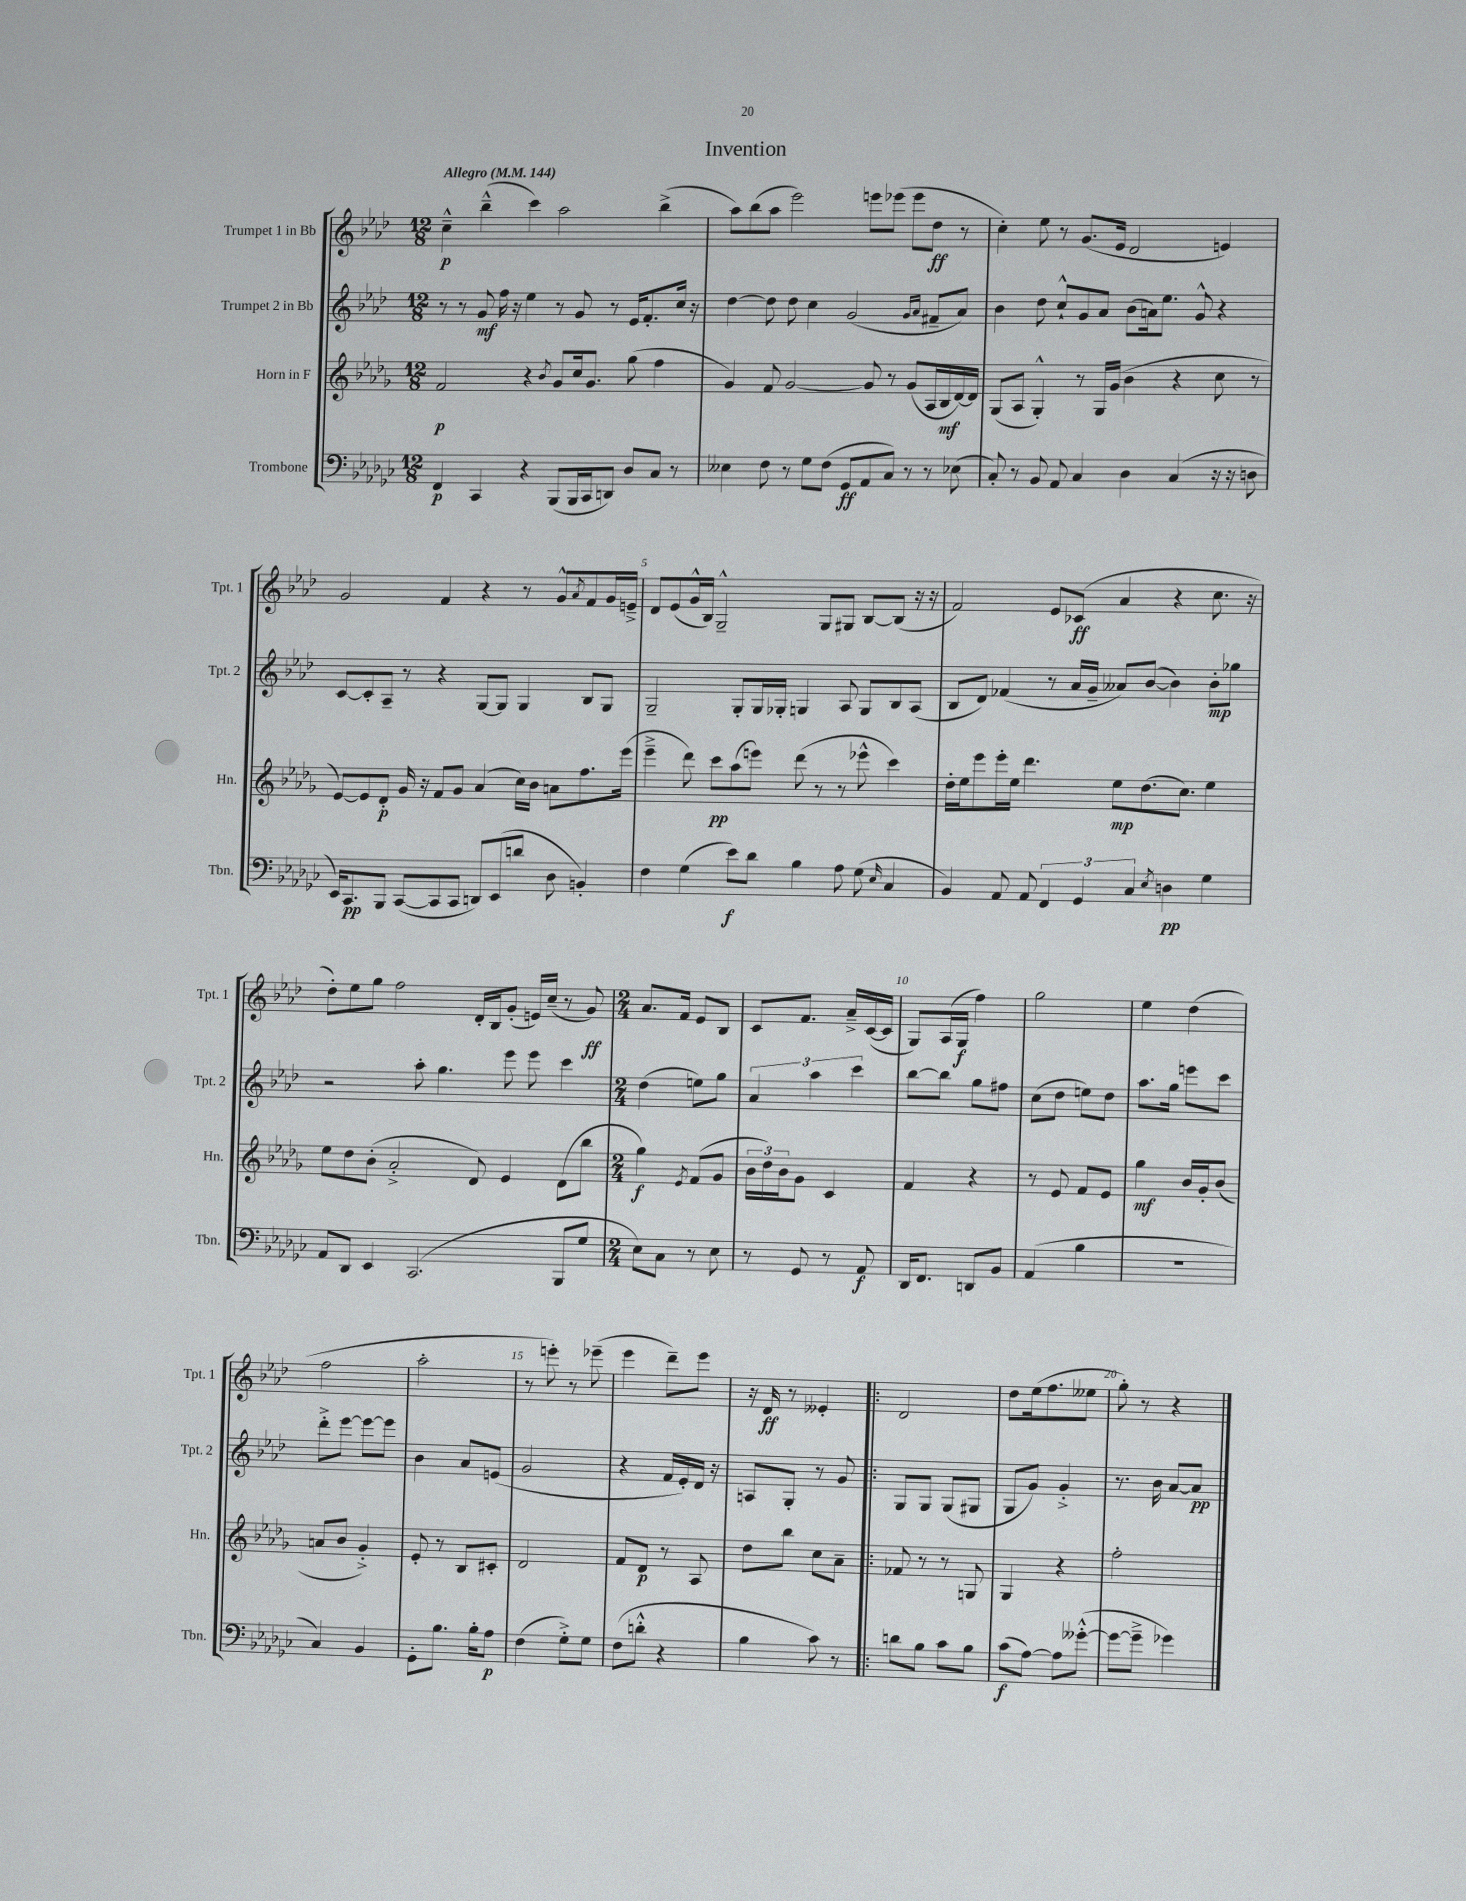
\header { title = "Invention" }
<<
\new StaffGroup <<
\new Staff = "s0" \with { instrumentName = "Trumpet 1 in Bb" shortInstrumentName = "Tpt. 1" } {
    \clef treble \key aes \major \numericTimeSignature \time 12/8 \tempo "Allegro" 4 = 144
    c''4---^\p bes''4---^( c'''4) aes''2 bes''4->( |
    aes''8) bes''8( aes''8 ees'''2) e'''8 ees'''8( ees'''8 des''8\ff r8 |
    c''4-.) ees''8 r8 g'8.( ees'16 des'2 e'4) |
    g'2 f'4 r4 r8 g'8-^ \acciaccatura { aes'8 } f'8 g'16 e'16---> |
    des'8 ees'8( g'16-^ bes16) g2---^ g8 gis8 bes8~ bes8( r16 r16 |
    f'2) ees'8 ces'8\ff( aes'4 r4 c''8. r16 |
    des''8-.) ees''8 g''8 f''2 des'16-. bes16 g'8-.( e'16) c''16--( r8 g'8\ff) |
    \numericTimeSignature \time 2/4 aes'8. f'16 ees'8 bes8 |
    c'8 f'8. aes'16---> c'16~( c'16 |
    g8) aes16( g16\f f''4) |
    g''2 |
    ees''4 des''4( |
    f''2 |
    aes''2-. |
    r8 e'''8-.) r8 ees'''8--( |
    ees'''4 des'''8--) ees'''8 |
    r16 des'16\ff r8 eeses'4-. |
    \bar ".|:" des'2 |
    des''8 ees''16( f''8. eeses''8 |
    g''8-.) r8 r4 \bar "|." |
}
\new Staff = "s1" \with { instrumentName = "Trumpet 2 in Bb" shortInstrumentName = "Tpt. 2" } {
    \clef treble \key aes \major \numericTimeSignature \time 12/8
    r8 r8 g'8\mf f''16 r16 ees''4 r8 g'8 r8 ees'16 f'8.-. c''16 r16 |
    des''4~ des''8 des''8 c''4 g'2( \grace { g'16 aes'16 } fis'8-- aes'8) |
    bes'4 des''8 c''8-!-^ g'8 aes'8 bes'8( a'16) ees''8. g'8-^ r4 |
    c'8~ c'8-. aes8-- r8 r4 g8~ g8 g4 bes8 g8 |
    g2-- g8-. g16 ges16-. g4 aes8 g8 bes8 aes8( |
    bes8 des'8) fes'4( r8 aes'16 g'16-- aeses'8) bes'8~( bes'4) bes'8-.\mp ges''8 |
    r2 aes''8-. g''4. ees'''8 ees'''8 c'''4 |
    \numericTimeSignature \time 2/4 des''4( e''8) g''8 |
    \tuplet 3/2 { aes'4 aes''4 c'''4 } |
    bes''8~ bes''8 g''8 fis''8 |
    c''8( des''8 e''8) des''8 |
    aes''8. g''16 e'''8 c'''8 |
    des'''8-.-> ees'''8~ ees'''8~ ees'''8 |
    bes'4 aes'8 e'8( |
    g'2 |
    r4 f'16 ees'16-.) des'16 r16 |
    a8 g8-. r8 g'8 |
    \bar ".|:" g8 g8 g8( gis8 |
    g8 g'8) g'4-.-> |
    r8. bes'16 aes'8~ aes'8\pp \bar "|." |
}
\new Staff = "s2" \with { instrumentName = "Horn in F" shortInstrumentName = "Hn." } {
    \clef treble \key des \major \numericTimeSignature \time 12/8
    f'2\p r4 \acciaccatura { bes'8 } ges'8 c''16 ges'8. ges''8( f''4 |
    ges'4) f'8 ges'2~ ges'8 r8 ges'8( aes16 bes16\mf des'16~) des'16 |
    ges8( aes8 ges4-.-^) r8 ges16 ges'16( bes'4 r4 c''8 r8 |
    ees'8~) ees'8 des'8-.\p ges'16 r16 f'8 ges'8 aes'4( c''16) bes'16 a'8 f''8. ees'''16( |
    ees'''4---> des'''8) c'''8\pp aes''8( e'''8) des'''8( r8 r8 ees'''8-^ c'''4) |
    des''16-. ees''16 ees'''8 ees'''16-. ees''16 des'''4. ees''8\mp des''8.( c''8.) ees''4 |
    ees''8 des''8 bes'8-.( aes'2-.-> des'8) ees'4 des'8( bes''8 |
    \numericTimeSignature \time 2/4 ges''4\f) \acciaccatura { ees'8 } f'8( ges'8 |
    \tuplet 3/2 { bes'16 des''16) bes'16 } ges'8 c'4 |
    f'4 r4 |
    r8 ees'8 f'8 ees'8 |
    ges''4\mf bes'16 ges'16-. bes'8( |
    a'8 bes'8 ges'4-.->) |
    ees'8-. r8 bes8 cis'8-. |
    des'2 |
    f'8 des'8\p r8 aes8 |
    des''8 bes''8 c''8 aes'8-- |
    \bar ".|:" fes'8 r8 r8 g8 |
    ges4 r4 |
    f''2-. \bar "|." |
}
\new Staff = "s3" \with { instrumentName = "Trombone" shortInstrumentName = "Tbn." } {
    \clef bass \key ges \major \numericTimeSignature \time 12/8
    f,4\p ces,4 r4 bes,,8( bes,,16 ces,16 d,8) des8 ces8 r8 |
    eeses4 f8 r8 ges8 f8( ges,8\ff aes,8 ces8) r8 r8 ees8( |
    ces8-.) r8 bes,8 aes,8 ces4 des4 ces4( r16 r16 d8 |
    ees,16) ces,8.\pp bes,,8 ces,8~( ces,8 ces,8 d,8) ees,8( d'8 des8 b,4-.) |
    f4 ges4( ees'8\f) des'8 bes4 aes8 ges8( \grace { ees16 } ces4 |
    bes,4) aes,8 aes,8 \tuplet 3/2 { f,4 ges,4 ces4 } \acciaccatura { ees8 } d4\pp ges4 |
    aes,8 des,8 ees,4 ces,2.( bes,,8 ges8 |
    \numericTimeSignature \time 2/4 ees8) ces8 r8 ees8 |
    r8 ges,8 r8 aes,8\f |
    des,16 f,8. d,8 bes,8 |
    aes,4( bes4 |
    R2 |
    ces4) bes,4 |
    ges,8-. bes8. bes16-. aes8\p |
    f4( ges8-.->) ges8 |
    f8( d'8-.-^ r4 |
    bes4 ces'8) r8 |
    \bar ".|:" d'8 bes8 ces'8 bes8 |
    ces'8\f( aes8~) aes8 geses'8~-.-^( |
    geses'8~ geses'8---> ges'4) \bar "|." |
}
>>
>>
\layout { \context { \Score \override BarNumber.break-visibility = ##(#f #t #t) barNumberVisibility = #(every-nth-bar-number-visible 5) } }
